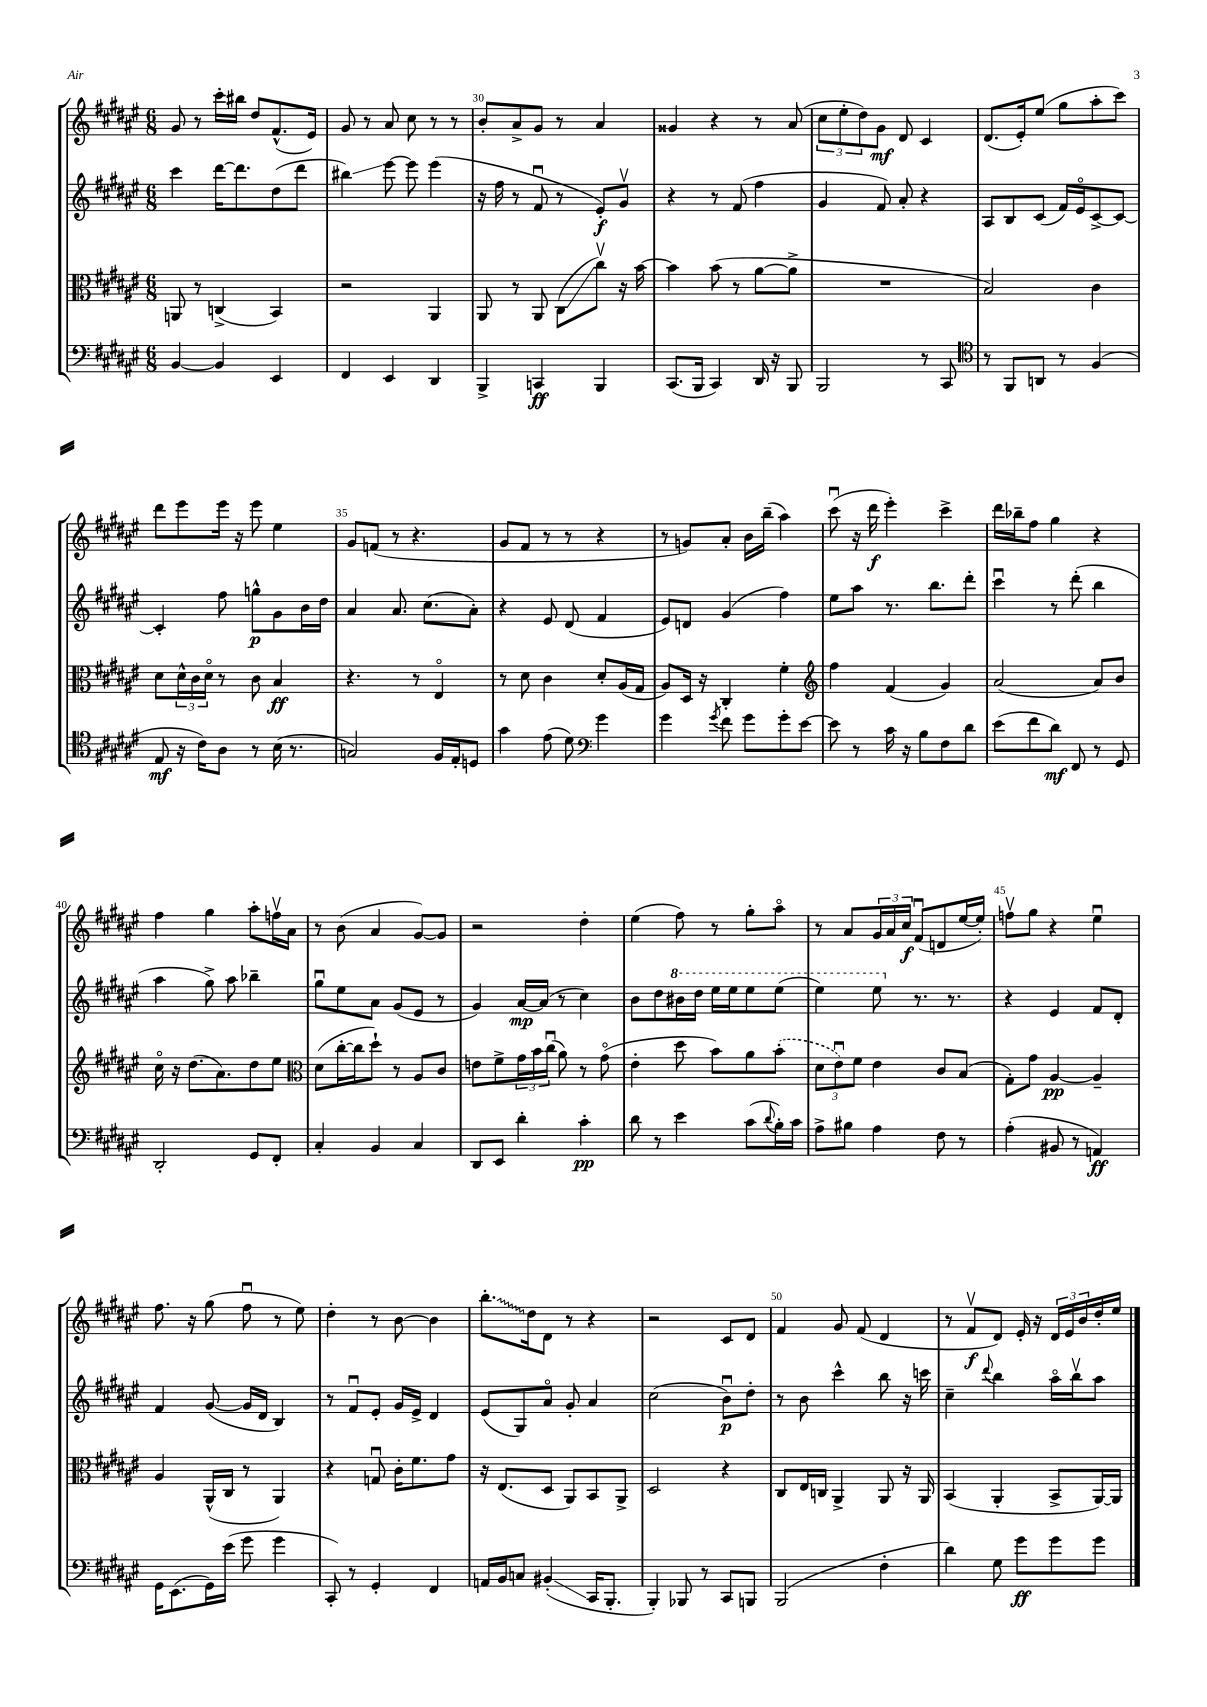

**kern	**kern	**kern	**kern
*staff4	*staff3	*staff2	*staff1
*clefF4	*clefC3	*clefG2	*clefG2
*k[f#c#g#d#a#e#]	*k[f#c#g#d#a#e#]	*k[f#c#g#d#a#e#]	*k[f#c#g#d#a#e#]
*M6/8	*M6/8	*M6/8	*M6/8
[4BB/	8AA/	4ccc#\	8g#/
.	8r	.	8r
4BB/]	(4C^/	[16ddd#\LK	16ccc#'\LL
.	.	8.ddd#\]	16bb#\JJ
.	.	.	8dd#/L
4EE#/	4BB/)	(8dd#\	(8.f#^^/
.	.	8ddd#\J	.
.	.	.	16e#/Jk)
=	=	=	=
4FF#/	2r	4bb#\)	8g#/
.	.	.	8r
4EE#/	.	[8eee#\	8a#/
.	.	8eee#\]	8cc#\
4DD#/	4AA#/	(4eee#\	8r
.	.	.	8r
=	=	=	=
4BBB^/	8AA#/	16r	8b'/L
.	.	16ff#\	.
.	8r	8r	8a#^/
4CC/	8AA#/	8f#u/	8g#/J
.	(8C#\L	8r	8r
4BBB/	8cc#v\J)	8e#'/L)	4a#/
.	16r	8g#v/J	.
.	[16b\	.	.
=	=	=	=
(8.CC#/L	4b\]	4r	4g##/
16BBB/Jk	.	.	.
4CC#/)	(8b\	8r	4r
.	8r	(8f#/	.
16DD#/	[8a#\L	4ff#\	8r
16r	.	.	.
8BBB/	8a#^\]J	.	(8a#/
=	=	=	=
2BBB/	2.r	4g#/	12cc#\L
.	.	.	12ee#'\
.	.	.	12dd#\)
.	.	8f#/)	8g#\J
.	.	8a#'/	8d#/
8r	.	4r	4c#/
8CC#/	.	.	.
=	=	=	=
*clefC4	*	*	*
8r	2B/)	8A#/L	(8.d#/L
8FF#/L	.	8B/	.
.	.	.	16e#'/k)
8AA/J	.	(8c#/J	(8ee#/J
8r	.	16f#/LL)	8gg#\L
.	.	16e#o/J	.
(4F#/	4c#\	[8c#^/	8aa#'\
.	.	8c#/_J	8ccc#\J)
=	=	=	=
8E#/	8d#\L	4c#'/]	8ddd#\L
16r	24d#^^\L	.	8eee#\
.	24c#\	.	.
16c#\LK)	.	.	.
.	24d#o\JJ	.	.
8A#\J	8r	8ff#\	16eee#\Jk
.	.	.	16r
8r	8c#\	8gg^^\L	8eee#\
(16B\	4B/	8g#\	4ee#\
8.r	.	.	.
.	.	16b\L	.
.	.	16dd#\JJ	.
=	=	=	=
2G/)	4.r	4a#/	8g#/L
.	.	.	(8f/J
.	.	8.a#/	8r
.	8r	.	4.r
.	.	(8.cc#\L	.
16F#/LL	4E#o/	.	.
16E#'/J	.	.	.
8D/J	.	8a#'\J)	.
=	=	=	=
4g#\	8r	4r	8g#/L
.	8d#\	.	8f#/J
(8e#\	4c#\	8e#/	8r
8d#\)	.	(8d#/	8r
*clefF4	*	*	*
4g#\	8d#'/L	4f#/	4r
.	(16A#/L	.	.
.	16G#/JJ	.	.
=	=	=	=
4g#\	8A#/L)	8e#/L)	8r
.	16D#/Jk	8d/J	8g/L)
.	16r	.	.
8qg#/	.	.	.
8f#\	4C#'/	(4g#/	8a#'/J
8g#\L	.	.	16b\LL
.	.	.	(16bb~\JJ
8g#'\	4f#'\	4ff#\)	4aa#\)
[8e#\J	.	.	.
=	=	=	=
*	*clefG2	*	*
8e#\]	4ff#\	8ee#\L	(8ccc#u\
8r	.	8aa#\J	16r
.	.	.	16ddd#\
16c#\	(4f#/	8.r	4eee#'\)
16r	.	.	.
8B\L	.	.	.
.	.	8.bb\L	.
8F#\	4g#/)	.	4ccc#^\
8d#\J	.	8ddd#'\J	.
=	=	=	=
(8e#\L	(2a#/	4ccc#u\	16ddd#\LL
.	.	.	16bb-~\J
8f#\	.	.	8ff#\J
8d#\J)	.	8r	4gg#\
8FF#/	.	(8ddd#'\	.
8r	8a#/L)	4bb\	4r
8GG#/	8b/J	.	.
=	=	=	=
2DD#'/	16cc#o\	4aa#\	4ff#\
.	16r	.	.
.	(8.dd#\L	.	.
.	.	8gg#^\)	4gg#\
.	8.a#\)	.	.
.	.	8aa#\	.
8GG#/L	8dd#\	4bb-~\	8aa#'\L
8FF#'/J	8ee#\J	.	16ffv\L
.	.	.	16a#\JJ
=	=	=	=
*	*clefC3	*	*
4C#'/	(8d#\L	8gg#u\L	8r
.	[16cc#'\L	8ee#\	(8b\
.	16cc#\]J	.	.
4BB/	8dd#`\J)	8a#\J	4a#/
.	8r	(8g#/L	.
4C#/	8A#/L	8e#/J	[8g#/L)
.	8c#/J	8r	8g#/]J
=	=	=	=
8DD#/L	8e\L	4g#/)	2r
8EE#/J	8f#^\	.	.
4d#'\	24g#\L	[16a#/LL	.
.	24b\	.	.
.	.	(16a#/]JJ	.
.	(24cc#u\JJ	.	.
.	8a#\)	8r	.
4c#'\	8r	4cc#\)	4dd#'\
.	(8g#o\	.	.
=	=	=	=
8d#\	4e#'\	8b\L	(4ee#\
8r	.	8dd#\	.
4e#\	8dd#\	16bb#\L	8ff#\)
.	.	16ddd#\JJ	.
.	8b\L)	16eee#\LL	8r
.	.	16eee#\J	.
(8c#\L	8a#\	8eee#\	8gg#'\L
8qqd#/	.	.	.
16B'\L)	(8b'\J	(8eee#\J	8aa#o\J
16c#\JJ	.	.	.
=	=	=	=
8A#^\L	12d#\L	4eee#\)	8r
.	12e#u\)	.	.
8B#\J	.	.	8a#/L
.	12f#\J	.	.
4A#\	4e#\	8eee#\	24g#/L
.	.	.	24a#/
.	.	.	24cc#/JJ
.	.	8.r	(8f#u/L
8F#\	8c#/L	.	8d/
.	.	8.r	.
8r	(8B/J	.	[16ee#/L
.	.	.	16ee#'/]JJ)
=	=	=	=
(4A#'\	8G#'\L)	4r	8ffv\L
.	8g#\J	.	8gg#\J
8BB#/	[4A#/	4e#/	4r
8r	.	.	.
4AA/)	4A#~/]	8f#/L	4ee#u\
.	.	8d#'/J	.
=	=	=	=
16GG#\LK	4A#/	4f#/	8.ff#\
(8.EE#\	.	.	.
.	.	.	16r
16GG#\L)	(16AA#^^/LL	([8g#/	(8gg#\
(16e#\JJ	16C#/JJ	.	.
8g#\	8r	16g#/]LL	8ff#u\
.	.	16d#/JJ	.
4g#\	4AA#/)	4B/)	8r
.	.	.	8ee#\)
=	=	=	=
8CC#'/)	4r	8r	4dd#'\
8r	.	8f#u/L	.
4GG#'/	8Gu/	8e#'/J	8r
.	16c#'\LK	16g#/LL	[8b\
.	8.f#\	16e#^/JJ	.
4FF#/	.	4d#/	4b\]
.	8g#\J	.	.
=	=	=	=
16AA/LL	16r	(8e#/L	8.bb'\L
16BB/J	(8.E#/L	.	.
8C/J	.	8G#/)	.
.	.	.	16dd#\k
(4BB#'/	8D#/J	8a#o/J	8d#\J
.	8AA#/L)	8g#'/	8r
16CC#/LK	8BB/	4a#/	4r
8.BBB'/J	.	.	.
.	8AA#^/J	.	.
=	=	=	=
4BBB'/)	2D#/	(2cc#\	2r
8BBB-/	.	.	.
8r	.	.	.
8CC#/L	4r	8bu\L)	8c#/L
8BBB/J	.	8dd#'\J	8d#/J
=	=	=	=
(2BBB/	8C#/L	8r	4f#/
.	16E#/L	8b\	.
.	16C/JJ	.	.
.	4AA#^/	4ccc#^^\	8g#/
.	.	.	(8f#/
4F#'\	8AA#/	8bb\	4d#/
.	16r	16r	.
.	16AA#/	16ccc\	.
=	=	=	=
4d#\)	(4BB/	4cc#~\	8r
.	.	.	8f#v/L
.	.	8qqddd#/	.
8G#\	4AA#'/	4bb\	8d#/J)
8g#\L	.	.	16e#'/
.	.	.	16r
8g#\	8BB^/L	16aa#o\LL	24d#/LL
.	.	.	24e#/
.	.	16bbv\J	.
.	.	.	24b/
8g#\J	[16AA#/L)	8aa#\J	16dd#'/
.	16AA#/]JJ	.	16ee#/JJ
==	==	==	==
*-	*-	*-	*-
